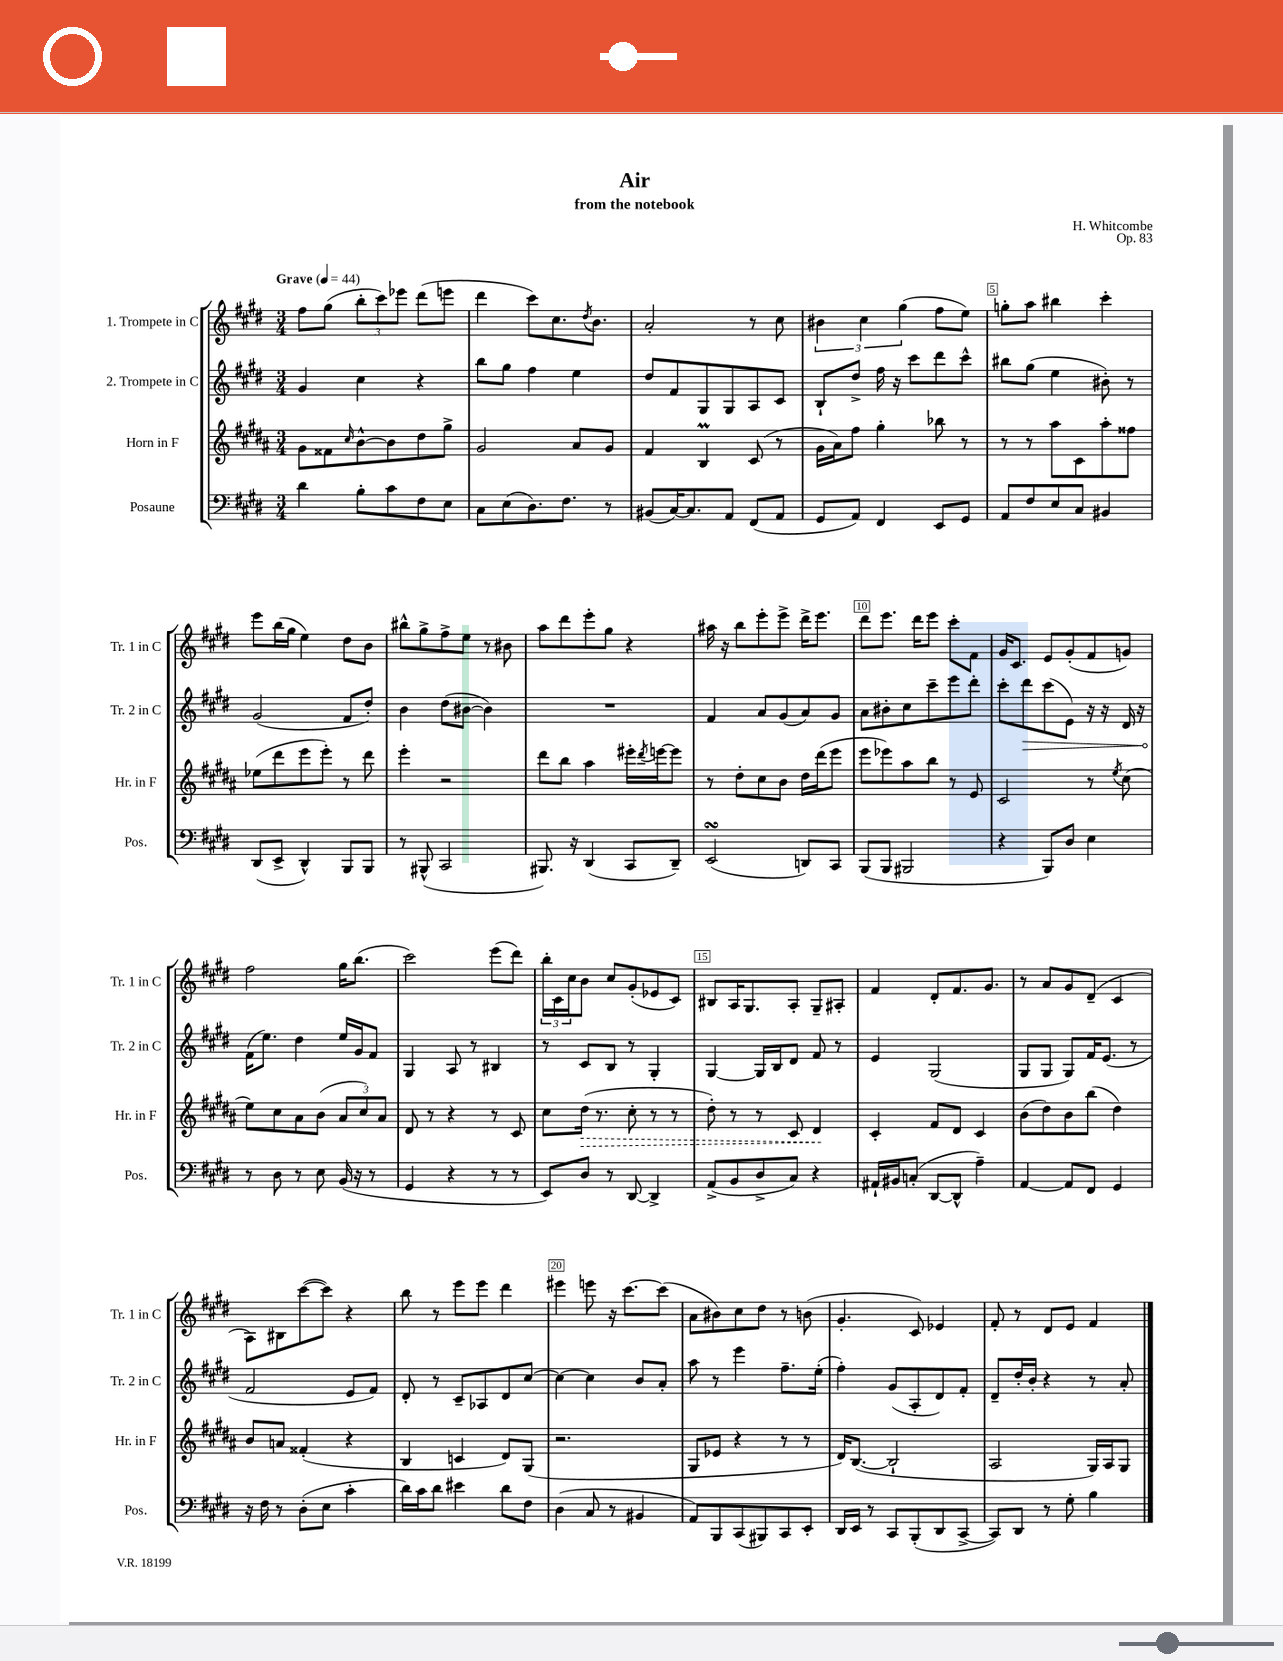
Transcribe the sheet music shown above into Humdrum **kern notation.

**kern	**kern	**kern	**kern
*staff4	*staff3	*staff2	*staff1
*clefF4	*clefG2	*clefG2	*clefG2
*k[f#c#g#d#]	*k[f#c#g#d#a#]	*k[f#c#g#d#]	*k[f#c#g#d#]
*M3/4	*M3/4	*M3/4	*M3/4
*MM44	*MM44	*MM44	*MM44
4d#	8g#	4g#	8ff#
.	8f##	.	(8gg#
.	16qqcc#	.	.
8B'	[8b^^	4cc#	12bb'
.	.	.	12ccc#)
8c#	8b]	.	.
.	.	.	12eee-
8F#	8dd#	4r	(8ddd#
8E	8gg#^	.	8eee
=	=	=	=
8C#	2g#	8bb	4ddd#
(8E	.	8gg#	.
8.D#)	.	4ff#	8ccc#)
.	.	.	8.cc#
8.F#	.	.	.
.	8a#	4ee	.
.	.	.	8qdd#
.	.	.	8.b
8r	8g#	.	.
=	=	=	=
(8BB#	4f#	8dd#	2a'
[16C#)	.	8f#	.
8.C#]	.	.	.
.	4B	8G#	.
8AA	.	8G#	.
(8FF#	(8c#	8A	8r
8AA	8r	8c#	8cc#
=	=	=	=
8GG#	16g#	8B`	6b#
.	16a#)	.	.
8AA)	8ff#	8dd#^	.
.	.	.	6cc#
4FF#	4gg#'	16ff#	.
.	.	16r	.
.	.	.	(6gg#
.	.	8ccc#	.
8EE	8bb-	8ddd#	8ff#
8GG#	8r	8ccc#^^	8ee)
=	=	=	=
8AA	8r	8bb#	8gg'
8F#	8r	(8gg#	8aa
8E	8aa#	4ee	4bb#
8C#	8c#	.	.
4BB#	8aa#'	8b#')	4ccc#'
.	8ff##	8r	.
=	=	=	=
(8DD#	(8ee-	(2g#	8eee
8EE^	8ddd#	.	(16bb
.	.	.	16gg#
4DD#^^)	8eee	.	4ee)
.	8eee')	.	.
8BBB	8r	8f#	8dd#
8BBB	8ddd#	8dd#')	8b
=	=	=	=
8r	4eee'	4b	8bb#^^
(8BBB#^^	.	.	8gg#^
2CC#	2r	(8dd#	8ff#^
.	.	[8b#	8ee
.	.	4b#])	8r
.	.	.	8b#
=	=	=	=
8.BBB#)	8ddd#	2.r	8aa
.	8bb	.	8ddd#
16r	.	.	.
(4DD#	4aa#	.	8eee'
.	.	.	8gg#
8CC#	16eee#'	.	4r
.	8qddd#	.	.
.	[16eee	.	.
8DD#~)	8eee]	.	.
=	=	=	=
(2EE	8r	4f#	16aa#
.	.	.	16r
.	8dd#'	.	8bb
.	8cc#	8a	8eee'
.	8b	(8g#	8eee^
8DD)	16dd#	8a)	16ddd#^
.	(16ddd#	.	8.eee
8CC#	8eee	8g#	.
=	=	=	=
(8BBB	8eee	8a	8ddd#
8BBB	8eee-)	8b#'	8.eee
2BBB#	8aa#	8cc#	.
.	.	.	16ddd#
.	8bb	8ccc#~	8eee
.	8r	8eee	8ccc#'
.	8e	8ddd#'	8f#
=	=	=	=
4r	2c#	8ccc#'	16g#
.	.	.	8.c#
.	.	8ddd#	.
8BBB)	.	(8ccc#	8e
8D#	.	8e)	(8g#'
4E	8r	16r	8f#
.	.	16r	.
.	8qee	.	.
.	(8cc#	16d#	8g)
.	.	16r	.
=	=	=	=
8r	8ee)	(16f#	2ff#
.	.	8.ee)	.
8D#	8cc#	.	.
8r	8a#	4dd#	.
8E	(8b	.	.
(16BB	12a#	16ee	16gg#
16r	.	16g#	(8.bb
.	12cc#)	.	.
8r	.	8f#	.
.	12a#	.	.
=	=	=	=
4GG#	8d#	4G#	2ccc#)
.	8r	.	.
4r	4r	8A	.
.	.	8r	.
8r	8r	4B#	(8eee
8r	8c#	.	8ddd#)
=	=	=	=
8EE)	8cc#	8r	24bb'
.	.	.	24c#
.	.	.	24cc#
8D#	(16dd#	8c#	8b
.	8.r	.	.
8r	.	8B	8cc#
[8DD#	8cc#'	8r	(8g#'
4DD#^]	8r	4G#'	8e-
.	8r	.	8c#)
=	=	=	=
(8AA^	8dd#')	[4G#	8B#
8BB	8r	.	16A
.	.	.	8.G#
8D#^	8r	16G#]	.
.	.	16B	.
8C#)	8c#	8d#	8A'
4r	4d#	8f#	8G#~
.	.	8r	8A#'
=	=	=	=
16AA#`	4c#'	4e	4f#
16BB#	.	.	.
(8C'	.	.	.
[8DD#	8f#	(2G#	8d#'
8DD#^^]	8d#	.	8.f#
4A~)	4c#	.	.
.	.	.	8.g#
=	=	=	=
[4AA	(8b	8G#	8r
.	8dd#)	8G#	8a
8AA]	8b	8G#)	8g#
8FF#	(8bb	16f#	(8d#~
.	.	(8.e	.
4GG#	4dd#)	.	4c#
.	.	8r	.
=	=	=	=
16r	8b	2f#	8A)
16F#	.	.	.
8r	8a	.	8B#
(8D#'	(4f##'	.	([8ccc#
8E	.	.	8ccc#])
4c#'	4r	8e	4r
.	.	8f#)	.
=	=	=	=
16d#)	4B	8d#'	8bb
16c#	.	.	.
8d#	.	8r	8r
4e#	4c	8c#~	8eee
.	.	8A-	8eee
8d#	8d#)	8d#	4ddd#
8F#	(8G#	[8cc#	.
=	=	=	=
(4D#	2.r	4cc#_	4eee#
8C#	.	4cc#]	8eee
8r	.	.	16r
.	.	.	[8.ccc#
4BB#	.	8b	.
.	.	8a'	(8ccc#]
=	=	=	=
8AA)	8G#	8aa	8a
8BBB	8e-	8r	8b#)
(8CC#	4r	4eee	8cc#
8BBB#)	.	.	8dd#
8CC#	8r	8.ff#~	8r
8EE'	8r	.	(8b
.	.	(16ee'	.
=	=	=	=
16DD#	16d#)	4ff#')	4.g#'
16EE	([8.B	.	.
8r	.	.	.
8CC#	2B`]	(8g#	.
(8BBB'	.	8A'	8c#)
8DD#	.	8d#)	4e-
[8CC#^	.	8f#'	.
=	=	=	=
8CC#])	2A#	8d#~	8f#'
8DD#	.	16dd#'	8r
.	.	16b'	.
8r	.	4r	8d#
8G#'	.	.	8e
4B	16G#)	8r	4f#
.	16A#	.	.
.	8G#	8a'	.
==	==	==	==
*-	*-	*-	*-
